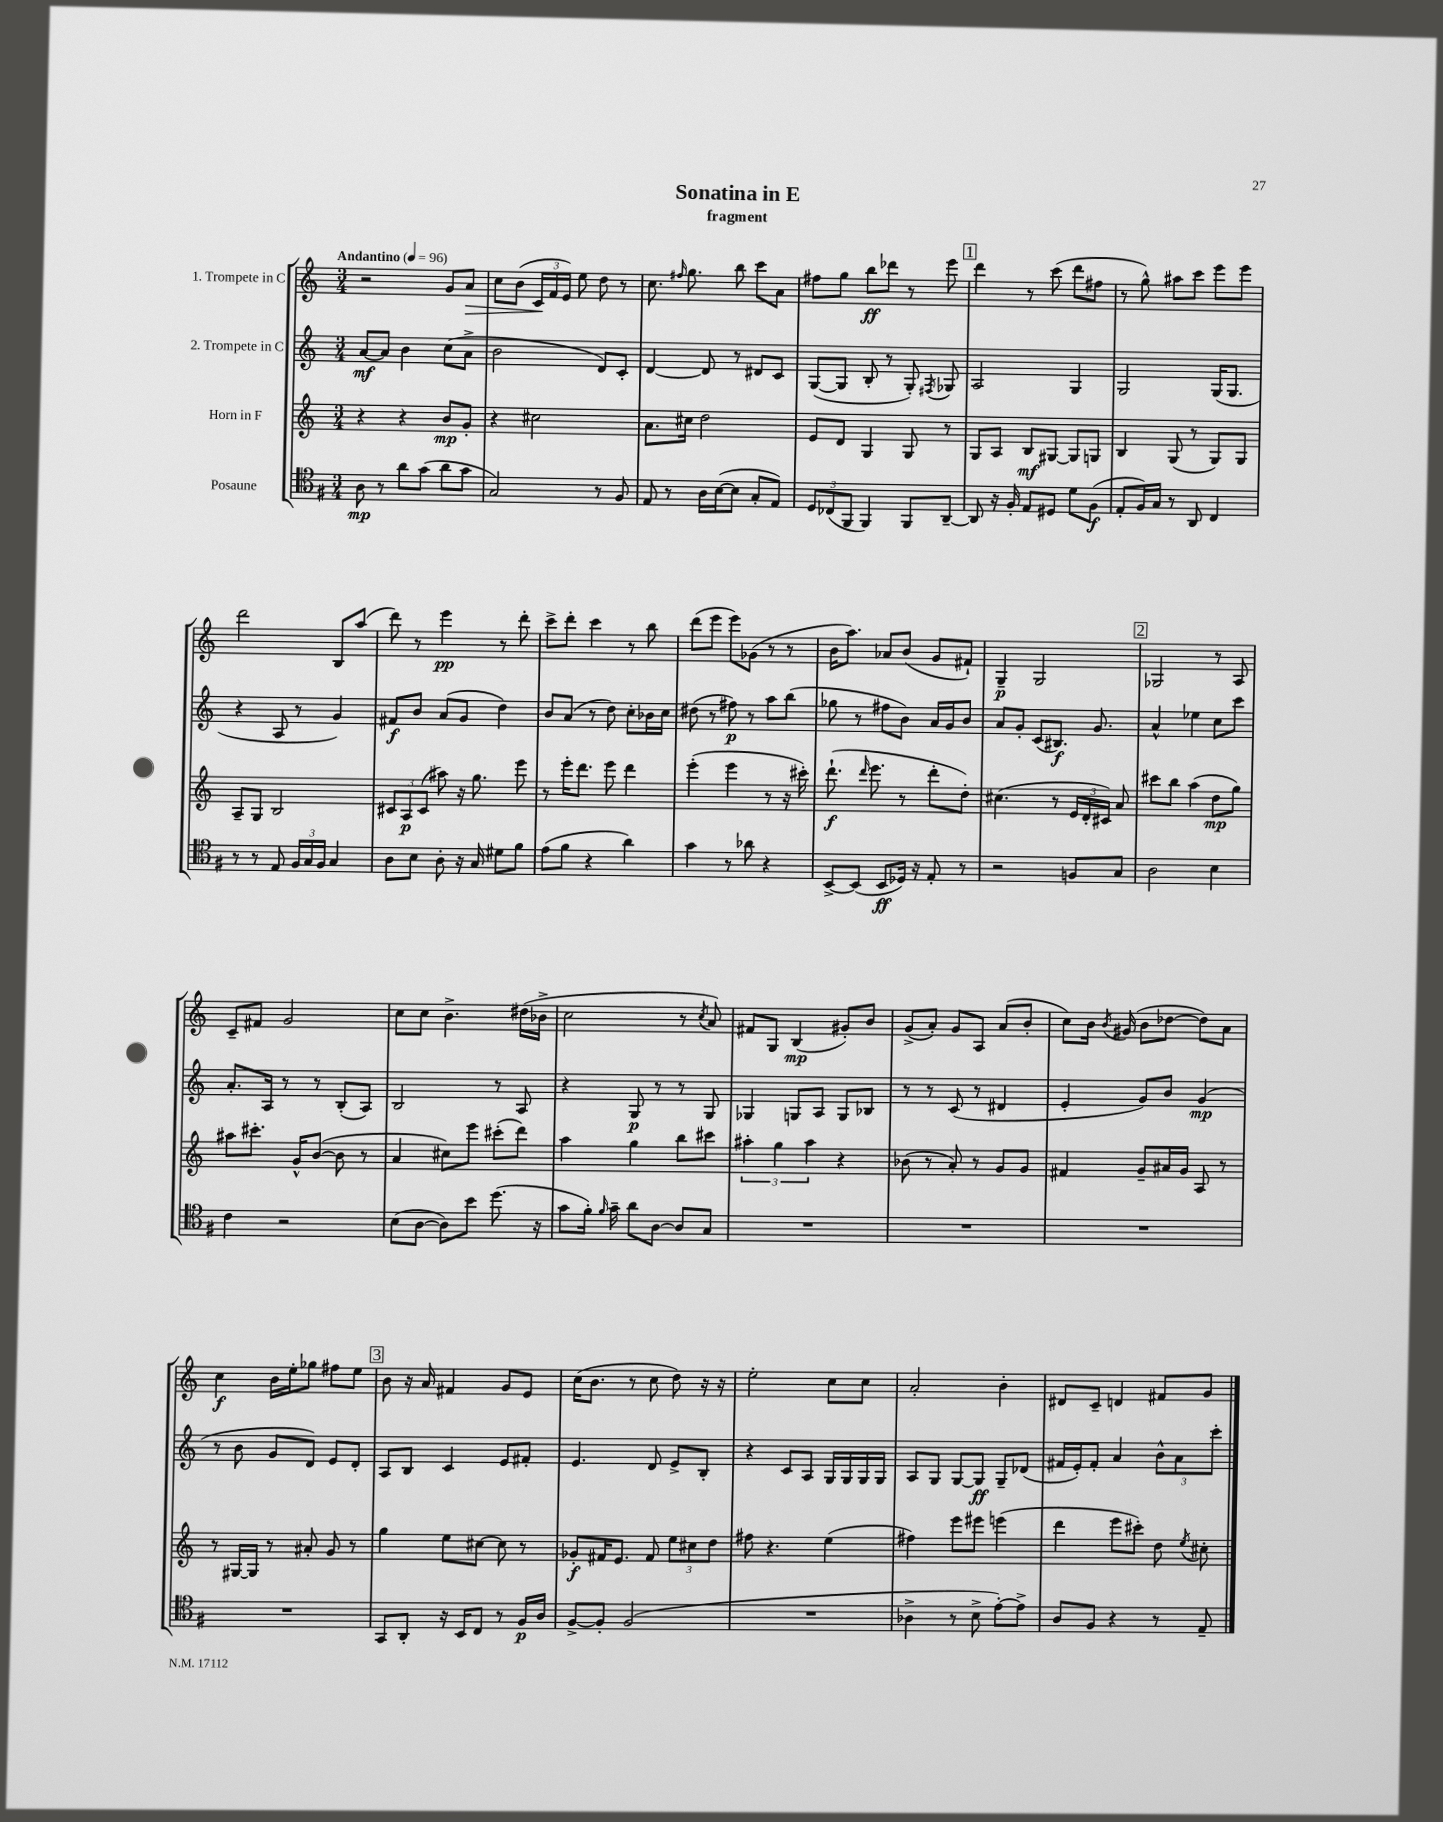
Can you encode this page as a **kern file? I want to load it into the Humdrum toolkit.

**kern	**kern	**kern	**kern
*staff4	*staff3	*staff2	*staff1
*clefC4	*clefG2	*clefG2	*clefG2
*k[f#]	*k[]	*k[]	*k[]
*M3/4	*M3/4	*M3/4	*M3/4
*MM96	*MM96	*MM96	*MM96
8A	4r	[8a	2r
8r	.	8a]	.
8a	4r	4b	.
(8g	.	.	.
8a	8b	(8cc	8g
8g	8g'	8a^	8a
=	=	=	=
2G)	4r	2b	8cc
.	.	.	(8b
.	2cc#	.	24c
.	.	.	24f
.	.	.	24e)
.	.	.	8ee
8r	.	8d)	8dd
8F#	.	8c'	8r
=	=	=	=
8E	8.a	[4d	8.cc
8r	.	.	.
.	.	.	16qqff#
.	16cc#	.	8.gg
16A	2dd	8d]	.
([16B	.	.	.
8B]	.	8r	8bb
8G'	.	8d#	8ccc
8E)	.	8c	8a
=	=	=	=
12D	8e	([8G	8ff#
(12C-	.	.	.
.	8d	8G]	8gg
12FF#	.	.	.
4FF#)	4G	8B'	8bb
.	.	8r	8ddd-
8FF#	8G	8G')	8r
.	.	8qF#	.
[8AA~	8r	8G-	8eee
=	=	=	=
8AA]	8G	2A	4ddd
16r	8A	.	.
16F#'	.	.	.
8E	8B	.	8r
8D#	[8G#	.	(8ccc
8d	8G#]	4G	8ddd
(8F#	8G	.	8ff#
=	=	=	=
8E'	4B	2G	8r
16F#)	.	.	8gg^^)
16G	.	.	.
8r	(8G	.	8aa#
8AA	8r	.	8ccc
4C	8G)	(16G	8eee
.	.	8.G	.
.	8G	.	8eee
=	=	=	=
8r	8A~	4r	2ddd
8r	8G	.	.
8E	2B	8A	.
24F#	.	8r	.
24G	.	.	.
24F#	.	.	.
4G	.	4g)	8B
.	.	.	(8aa
=	=	=	=
8A	12c#	8f#	8ddd)
.	12A	.	.
8B	.	8b	8r
.	(12c#	.	.
8A'	8aa#)	(8a	4eee
16r	16r	8g	.
16G	8.gg	.	.
8d#	.	4dd)	8r
8f#	8eee	.	8ddd'
=	=	=	=
(8e	8r	8b	8ccc^
8f#	16eee'	(8a	8ddd'
.	8.ddd	.	.
4r	.	8r	4ccc
.	8eee	8dd)	.
4a)	4ddd	8cc'	8r
.	.	16b-	8bb
.	.	16cc	.
=	=	=	=
4g	(4eee'	(8dd#	(8ddd
.	.	8r	8eee
8r	4eee	8ff#)	8eee)
8a-	.	8r	(8g-
4r	8r	8aa	8r
.	16r	(8bb	8r
.	16ccc#')	.	.
=	=	=	=
[8BB^	(8.ddd`	8gg-	16b
.	.	.	8.aa)
(8BB]	.	8r	.
.	16qqddd	.	.
.	8.eee	.	.
8BB	.	8ff#	8a-
16D-)	8r	8b)	(8b
16r	.	.	.
8E'	8ddd'	16a	8g
.	.	16g	.
8r	8dd')	8b	8f#`)
=	=	=	=
2r	(4.cc#	8a	4G~
.	.	8g'	.
.	.	(8c	2G
.	8r	8.B#)	.
8F	24e	.	.
.	24d'	.	.
.	.	8.g	.
.	24c#)	.	.
8G	8a	.	.
=	=	=	=
2A	8ccc#	4a^^	2G-
.	8bb	.	.
.	(4aa	4ee-	.
4B	8dd	8cc	8r
.	8gg)	8ccc	8A
=	=	=	=
4c	8aa#	8.a'	8c~
.	8.ccc#'	.	8f#
.	.	16A	.
2r	.	8r	2g
.	16g^^	.	.
.	([8b	8r	.
.	8b]	(8B'	.
.	8r	8A)	.
=	=	=	=
(8B	4a	2B	8cc
[8A	.	.	8cc
8A])	8cc#)	.	4.b^
8b	8eee	.	.
(8.dd	(8ccc#'	8r	.
.	8ddd)	8A	(16dd#
16r	.	.	16b-^
=	=	=	=
8g	4aa	4r	2cc
16f#')	.	.	.
16qqf#	.	.	.
16g~	.	.	.
8a	4gg	8G	.
[8A	.	8r	.
8A]	8bb	8r	8r
.	.	.	8qcc
8G	8ccc#	8G	8a)
=	=	=	=
2.r	6aa#'	4G-	8f#
.	.	.	8G
.	6gg	.	.
.	.	8G	(4B
.	6aa#	.	.
.	.	8A	.
.	4r	8G	8g#')
.	.	8B-	8b
=	=	=	=
2.r	(8b-	8r	(8g^
.	8r	8r	8a')
.	8a')	(8c	8g
.	8r	8r	8A
.	8g	4d#	(8a
.	8g	.	8b'
=	=	=	=
2.r	4f#	4e'	8cc)
.	.	.	16b
.	.	.	8qb
.	.	.	(16g#
.	8g~	8g)	8b
.	16a#	8b	[8dd-
.	16g	.	.
.	8A	(4g	8dd-])
.	8r	.	8a
=	=	=	=
2.r	8r	8r	4cc
.	[16G#	8b	.
.	16G#]	.	.
.	8r	8g	16b
.	.	.	16ee'
.	8a#'	8d)	8gg-
.	8g	8e	8ff#
.	8r	8d'	8ee
=	=	=	=
8GG	4gg	8A	8b
8AA'	.	8B	16r
.	.	.	16a
16r	8ee	4c	4f#
16BB	.	.	.
8C	[8cc#	.	.
8r	8cc#]	8e	8g
16F#	8r	8f#'	8e
16A	.	.	.
=	=	=	=
[8F#^	8g-'	4.e	(16cc
.	.	.	8.b
8F#']	16f#	.	.
.	8.e	.	.
(2F#	.	.	8r
.	8f#	8d	8cc
.	12ee	8e^	8dd)
.	12cc#	.	.
.	.	8B'	16r
.	12dd	.	.
.	.	.	16r
=	=	=	=
2.r	8ff#	4r	2ee'
.	4.r	.	.
.	.	8c	.
.	.	8A	.
.	(4ee	16G	8cc
.	.	16G	.
.	.	16G	8cc
.	.	16G	.
=	=	=	=
4A-^	4ff#)	8A	2a'
.	.	8G	.
8r	8eee	[8G	.
8B^	8eee#	8G]	.
[8e')	(4eee	8G~	4b'
8e^]	.	(8d-	.
=	=	=	=
8A	4ddd	16f#	8d#
.	.	16e')	.
8F#	.	8f#'	8c~
4r	8eee	4a	4d
.	8ccc#')	.	.
8r	8dd	12b^^	8f#
.	.	12a	.
.	8qee	.	.
8E~	8cc#'	.	8g
.	.	12ccc'	.
==	==	==	==
*-	*-	*-	*-
